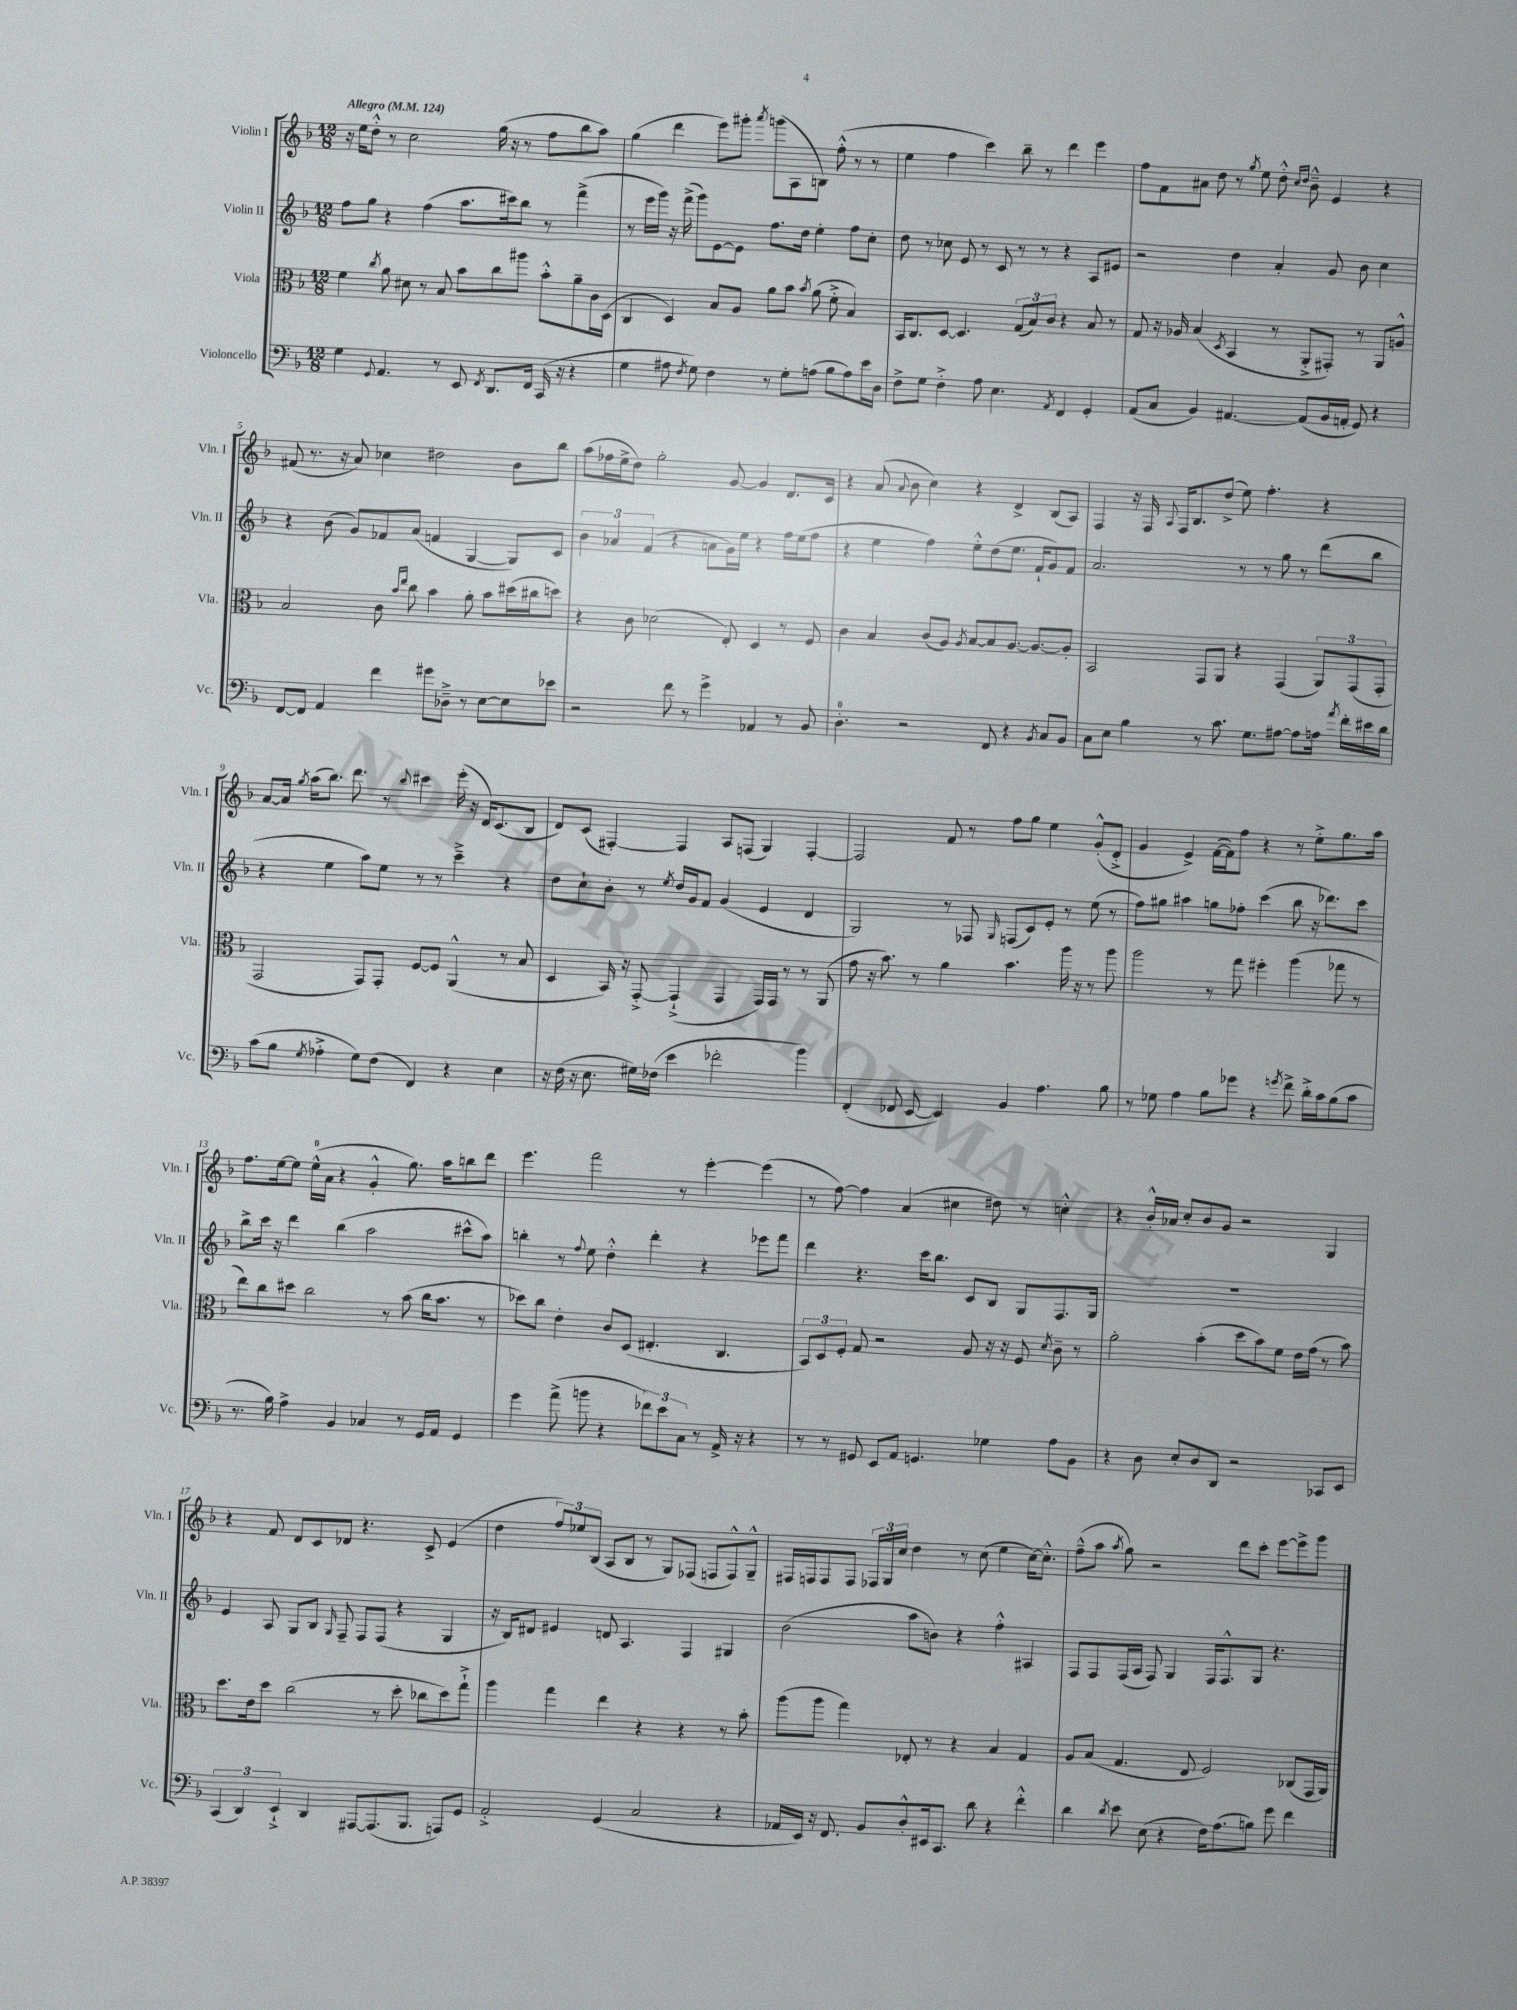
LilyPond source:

<<
\new StaffGroup <<
\new Staff = "s0" \with { instrumentName = "Violin I" shortInstrumentName = "Vln. I" } {
    \clef treble \key f \major \numericTimeSignature \time 12/8 \tempo "Allegro" 4 = 124
    \autoBeamOff r16 e''16[ d''8]-.-^ r8 c''2 g''16( r16 r8 f''8[ bes''8 a''8]) |
    g''4( d'''4 e'''8[) gis'''8]-. \acciaccatura { a'''8 } g'''8[( a8 b8]) f''8-.-^( r8 r8 |
    e''4 f''4 c'''4) bes''8-- r8 d'''4 e'''4 |
    f''8[ f'8 ais'8] d''8 r8 \acciaccatura { g''8 } e''8 d''8-.-^ \grace { c''16[ d''16] } bes'8---^ e'4 r4 |
    fis'8( r8. r16 a'8) ces''4 dis''2 bes'8[ bes''8] |
    a''8[( fes''16 e''16-> d''8]) g''2-. g'8~ g'4 d'8.[ c'16] |
    r4 a'8( \appoggiatura { a'8 } bes'8 c''4) r4 d'4-> bes8[( a8]) |
    f4 r16 f16 \appoggiatura { a8 } f16[ bes8. d''8]->( e''8) f''4.-. r4 |
    a'8[~ a'16] \acciaccatura { g''8 } a''16[( bes''8.]) d'''8. r8 \appoggiatura { bes''8 } cis'''4 e'''16-.( r16 d'16[) c'8.( bes8] |
    d'8[) c'8]( fis4~-.) fis4 a8[ f8]( g4) f4~-. |
    f2 f'8 r8 f''8[ g''8] e''4 g'8[-.-^( d'8]-.-> |
    g'4 e'4->) f'16[~( f'16) f''8] r4 r8 e''8[-.-> g''8. a''16] |
    f''8.[ e''16~ e''8] e''16[-0-^( a'16] r4 g'4-.-^ g''8.) a''16[ b''8 d'''8] |
    e'''4. f'''2 r8 e'''4~-. e'''4( |
    r8 f''8~) f''4 a'4( cis''4 dis''8) r8 c''4-.-^ |
    r4 bes'16[-.-^ aes'16] c''8[-. bes'8 g'8] r2 g4 |
    r4 f'8 d'8[ c'8 des'8] r4. c'8-> e'4( |
    d''4 \tuplet 3/2 { f''8[) ees''8 bes8]( } a8[ bes8] r8 g8[) fes8]( f8[ f8-^) g8]---^ |
    fis16[ f16 f8 f8] \tuplet 3/2 { fes16[ g16 c''16] } d''4 r8 c''8( e''4 c''16[~) c''8.]-.-^ |
    f''8[---^( a''8] \acciaccatura { a''8 } g''8) r2 d'''8[ c'''8]-. e'''8[~ e'''8-> g'''8] \bar "|." |
}
\new Staff = "s1" \with { instrumentName = "Violin II" shortInstrumentName = "Vln. II" } {
    \clef treble \key f \major \numericTimeSignature \time 12/8
    \autoBeamOff f''8[ g''8] r4 f''4( a''8.[ cis'''16) bes''8] r8 f'''4->( |
    r8 e'''16[ g'''16]) r16 f'''16->( g'''8[) e'8~ e'8] f''8.[ d''16] e''4-. f''8[ c''8]-. |
    d''8 r8 ces''8 e'8 r8 c'8 r8 r8 r4 a8[ eis'8] |
    r2 d''4 a'4-. g'8 bes'8 c''4 |
    r4 bes'8( g'8[) fes'8 a'8]( f'4 g4~ g8[) c'8] |
    \tuplet 3/2 { bes'4 aes'4 f'4( } r4 a'8[ g'16) e''16] r4 f''16[ e''16( f''8] |
    r4 e''4 f''4) e''8[-.-^ d''8( e''8.] f'16[-! g'8) f'8] |
    a'2. r8 r8 g''8 r8 d'''8[( bes''8] |
    r4 e''4 a''8[) e''8] r8 r8 c'''4---> r4 |
    d''8[ c''8-! bes'8]-. r8 \acciaccatura { e''8 } d''16[ g'16 f'8] g'4( e'4 d'4 |
    g2) r8 fes8 \grace { g16 } f8[( c'8) e'8]-. r8 e''8( r8 |
    f''8[) gis''8] ais''4 g''8[ fes''8]-. c'''4( bes''8 r16 des'''8.[) c'''8] |
    bes''8[-> c'''16] r16 d'''4 bes''4( a''2 cis'''8[-^ a''8]) |
    b''4-. r8 \appoggiatura { f''8 } e''8 d''4-.-^ d'''4-. r4 ees'''8[ f'''8] |
    d'''4 r4. c'''16[ bes''8.] c'8[ bes8] g8[ f8. g16] |
    R1. |
    e'4 a8 g8[ bes8] \grace { g16 } f8-- f8[ f8]( r4 g4 |
    r16 bes16[) dis'8] eis'4 d'8 a4. f4 gis4 |
    bes'2( a''8[ b'8]) r4 f''4-.-^ ais4 |
    f8[ f8 f16( a16] f8) g4 f16[ f8.-^ g8] r4. \bar "|." |
}
\new Staff = "s2" \with { instrumentName = "Viola" shortInstrumentName = "Vla." } {
    \clef alto \key f \major \numericTimeSignature \time 12/8
    \autoBeamOff f'4 \acciaccatura { c''8 } a'8 dis'8 r8 bes8 bes'8[ c''8 ais''8] bes'8[-.-^ a'8-- c'16 d16]( |
    c4 d4) bes8[ a8] a'8[ bes'8] \acciaccatura { bes'8 } a'8( f'8-.-> bes4) |
    bes,16[ c8. d8]~ d4. \tuplet 3/2 { g8[( bes8) c'8] } r4 bes8 r8 |
    g8 r16 aes16 bes4( \acciaccatura { d8 } bes,4 r8 a,8[-.-> gis,8]-.) r8 a,8[ a8]-^ |
    bes2 c'8 \grace { bes'16[ e''16] } c''8 bes'4 a'8-. bes'8[ dis''16( cis''16 d''8]) |
    r4 c'8 des'2( e8-.) d4 r8 f8 |
    c'4 bes4 c'8[( a8]) \acciaccatura { a8 } bes8[~ bes8 a8.]~ a8.[~ a8]-. |
    bes,2 g,8[ a,8] r4 g,4( \tuplet 3/2 { a,8[) g,8( g,8]-. } |
    g,2 g,8[) g,8]-. f8[~ f8] a,4-^( r8 bes8 |
    d4 bes,16) r16 g,8~-.-> g,4-!->( g,4 g,16[) g,16] r8 r8 a,8( |
    g'8 r16 bes'8.) r8 a'4 bes'4. a''16 r16 r8 a''8 |
    a''2 r8 g''8 fis''4-. a''4( ges''8 r8 |
    e''8[) c''8 dis''8] c''2 r8 bes'8( c''16[ bes'8.] r8 |
    des''8[) c''8] e'4-. c'8[ d8]( eis4.-. c4. |
    \tuplet 3/2 { bes,8[) d8 f8]-. } g8 r2 a8 r16 r16 f8 \acciaccatura { d'8 } c'8-- r8 |
    a'2-. bes'4-.( d''8[ bes'8) f'8] e'16[ g'16]( r8 bes'8) |
    d''8.[ e'16 d''8] c''2( r8 d''8-. ces''8[ d''8) g''8]-!-> |
    a''4 g''4 e''4 r4 r4 r8 bes'8-. |
    a''8[( a''8] g''4) ees8-. r8 r4 bes4 g4 |
    a8[ bes8]( g4. e8 f2) ces8[( g,16 a,16]) \bar "|." |
}
\new Staff = "s3" \with { instrumentName = "Violoncello" shortInstrumentName = "Vc." } {
    \clef bass \key f \major \numericTimeSignature \time 12/8
    \autoBeamOff g4 \appoggiatura { g,8 } a,4. r8 e,8 \acciaccatura { f,8 } d,8.[ f,16] c,16( r16 r4 |
    g4 ais8 \acciaccatura { f8 } g8) f4 r8 g8[-. a8]( bes8[ a8) e'16 d16] |
    f8[-> g8] f4-.-> a8 e4. \acciaccatura { a,8 } f,4 g,4-. |
    a,8[( c8] bes,4) ais,4.~ ais,8[( bes,16 a,16]-. g,8) r4 |
    f,8[~ f,8] a,4 f'4 gis'8[ des8]---> r8 e8[~ e8 ees'8] |
    r2 f'8 r8 g'4-> aes,4 r8 bes,8 |
    d4.-0-. r2 f,8 r4 \acciaccatura { bes,8 } c8[ bes,8] |
    c8[ e8] bes4 r8 c'8. g8.[ ais8]~ ais8[ a16] \acciaccatura { a'8 } f'16[-. eis'16 d'16] |
    c'8[( bes8] \acciaccatura { g8 } aes4-.-> g8[) f8]( f,4) r4 e4 |
    r16 f16( r16 e8. gis16[) fes16]( e'4 fes'2-. bes'4) |
    f,4-.( fes,8 e,8~ e,4) bes,4 a4. bes8 |
    r8 ges8 a4 bes8[ ges'8] r4 \acciaccatura { g'8 } f'8-> d'16[-.-> c'16 bes8( c'8] |
    r8. bes16) a4-> bes,4 ces4 r8 g,16[ a,16] g,4 |
    g'4 a'8->( b'8 r4 \tuplet 3/2 { fes'8[) e'8 c8] } r8 a,16-> r16 r4 |
    r8 r8 gis,8 e,8[ a,8] g,4. ges4 a8[ bes,8] |
    r4 d8 e8[-. d8 d,8] r2 ces,8[ e,8] |
    \tuplet 3/2 { c,4( d,4) e,4-!-> } d,4 ais,,8[~ ais,,8.( bes,,8.] a,,8[) g,8] |
    a,2-.-> g,4( c2 r4 |
    aes,16[ e,16]) r16 f,8. bes,8[ d8-.-^ eis,16 c,8.] d'8 r4 f'4-.-^ |
    d'4 \acciaccatura { d'8 } e'8 e8( r4 f16[) a8.( b8]) g'8 f'4 \bar "|." |
}
>>
>>
